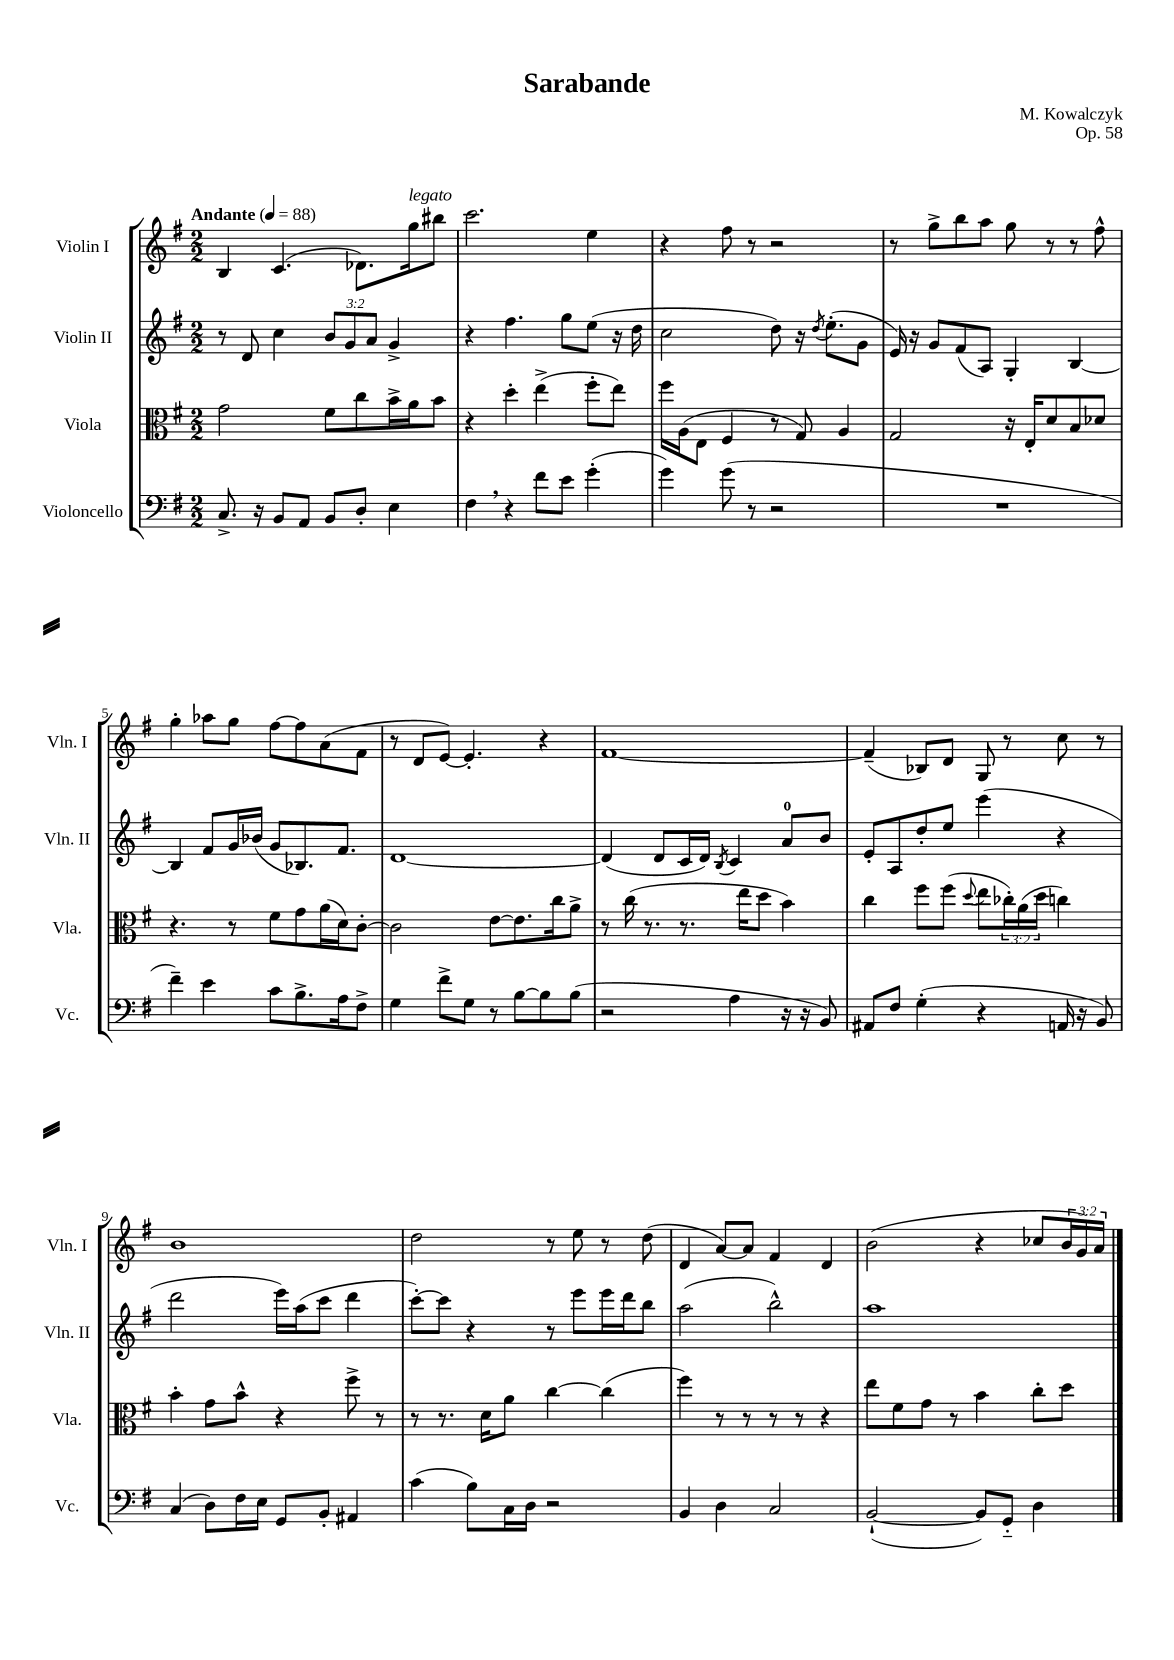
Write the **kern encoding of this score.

**kern	**kern	**kern	**kern
*staff4	*staff3	*staff2	*staff1
*clefF4	*clefC3	*clefG2	*clefG2
*k[f#]	*k[f#]	*k[f#]	*k[f#]
*M2/2	*M2/2	*M2/2	*M2/2
*MM88	*MM88	*MM88	*MM88
8.C^	2g	8r	4B
.	.	8d	.
16r	.	.	.
8BB	.	4cc	(4.c
8AA	.	.	.
8BB	8f#	12b	.
.	.	12g	.
8D'	8cc	.	8.d-)
.	.	12a	.
4E	16b^	4g^	.
.	16a	.	16gg
.	8b	.	8bb#
=	=	=	=
4F#	4r	4r	2.ccc
4r	4dd'	4.ff#	.
8f#	(4ee^	.	.
8e	.	8gg	.
(4g'	8ff#'	(8ee	4ee
.	8ee)	16r	.
.	.	16dd	.
=	=	=	=
4g)	16ff#	2cc	4r
.	(16A	.	.
.	8E	.	.
(8g	4F#	.	8ff#
8r	.	.	8r
2r	8r	8dd)	2r
.	8G)	16r	.
.	.	8qdd	.
.	.	(8.ee'	.
.	4A	.	.
.	.	8g	.
=	=	=	=
1r	2G	16e)	8r
.	.	16r	.
.	.	8g	8gg^
.	.	(8f#	8bb
.	.	8A)	8aa
.	16r	4G'	8gg
.	16E'	.	.
.	8d	.	8r
.	8B	[4B	8r
.	8d-	.	8ff#^^
=	=	=	=
4f#~)	4.r	4B]	4gg'
4e	.	8f#	8aa-
.	8r	16g	8gg
.	.	(16b-	.
8c	8f#	8g	[8ff#
8.B^	8g	8.B-)	8ff#]
.	(16a	.	(8a
16A	16d)	8.f#	.
8F#^	[8c'	.	8f#
=	=	=	=
4G	2c]	[1d	8r
.	.	.	8d
8f#^	.	.	[8e)
8G	.	.	4.e']
8r	[8e	.	.
[8B	8.e]	.	.
8B]	.	.	4r
.	16cc	.	.
(8B	8a^	.	.
=	=	=	=
2r	8r	(4d]	[1f#
.	(16cc	.	.
.	8.r	.	.
.	.	8d	.
.	8.r	16c	.
.	.	16d)	.
.	.	8qB	.
4A	.	4c	.
.	16ee	.	.
.	8dd	.	.
16r	4b)	8a	.
16r	.	.	.
8BB)	.	8b	.
=	=	=	=
8AA#	4cc	8e'	(4f#~]
8F#	.	8A	.
(4G'	8ff#	8dd'	8B-)
.	(8ff#	8ee	8d
.	8qqdd	.	.
4r	8ee	(4eee	8G
.	24cc-')	.	8r
.	(24a	.	.
.	24dd	.	.
16AA	4cc)	4r	8cc
16r	.	.	.
8BB)	.	.	8r
=	=	=	=
(4C	4b'	2ddd	1b
8D)	8g	.	.
16F#	8b^^	.	.
16E	.	.	.
8GG	4r	16eee)	.
.	.	(16aa	.
8BB'	.	8ccc	.
4AA#	8ff#^	4ddd	.
.	8r	.	.
=	=	=	=
(4c	8r	[8ccc')	2dd
.	8.r	8ccc]	.
8B)	.	4r	.
.	16d	.	.
16C	8a	.	.
16D	.	.	.
2r	[4cc	8r	8r
.	.	8eee	8ee
.	(4cc]	16eee	8r
.	.	16ddd	.
.	.	8bb	(8dd
=	=	=	=
4BB	4ff#)	(2aa	4d
4D	8r	.	[8a)
.	8r	.	8a]
2C	8r	2bb^^)	4f#
.	8r	.	.
.	4r	.	4d
=	=	=	=
([2BB`	8ee	1aa	(2b
.	8f#	.	.
.	8g	.	.
.	8r	.	.
8BB])	4b	.	4r
8GG'~	.	.	.
4D	8cc'	.	8cc-
.	8dd	.	24b
.	.	.	24g)
.	.	.	24a
==	==	==	==
*-	*-	*-	*-
